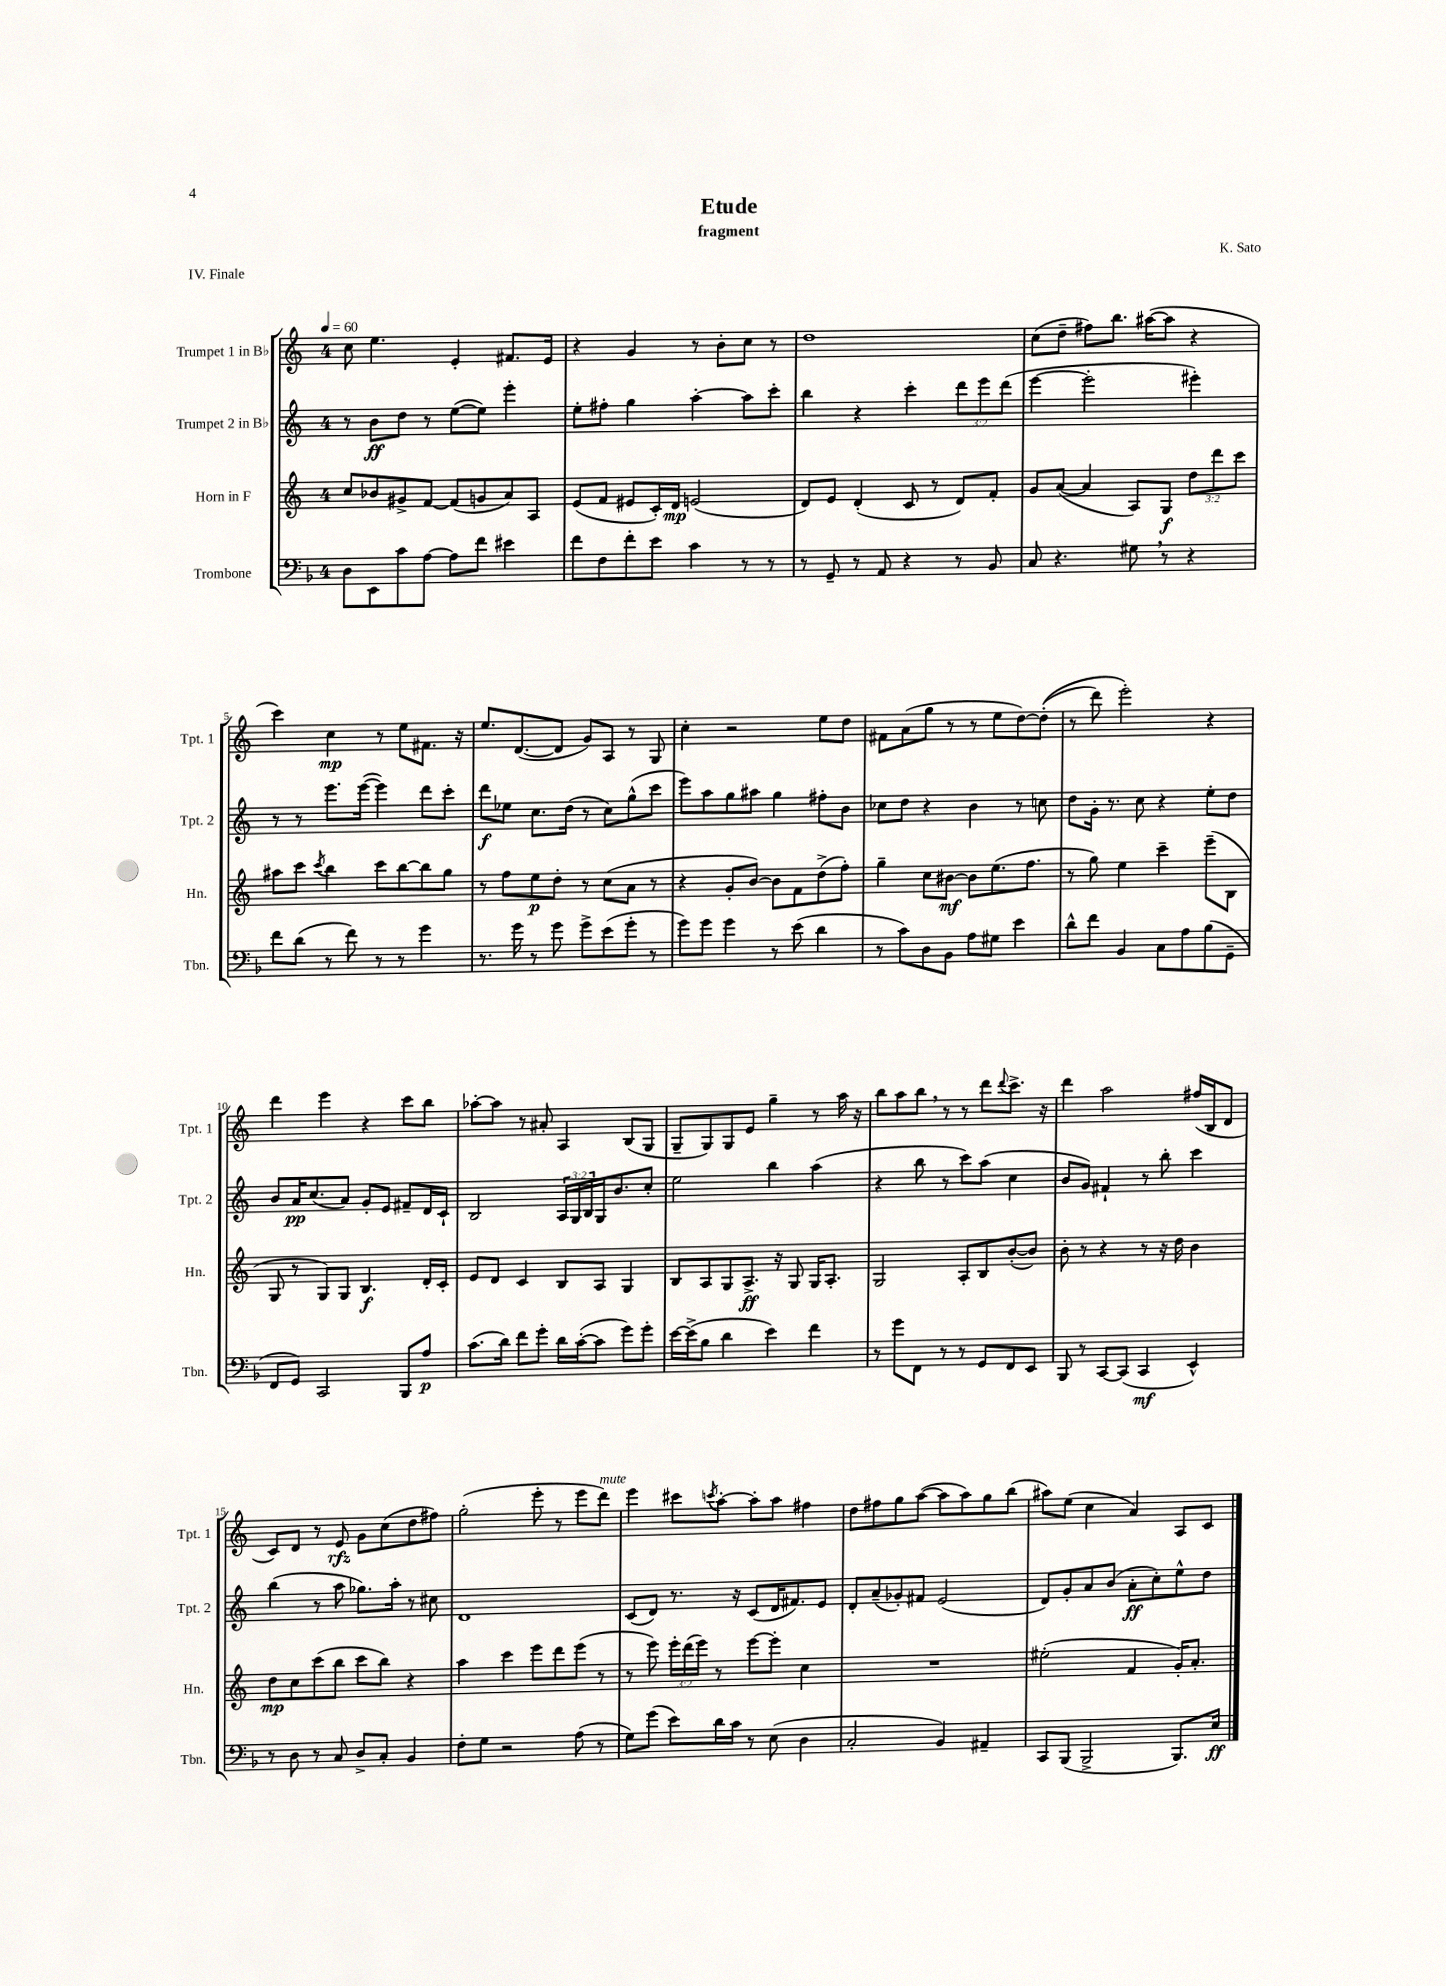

**kern	**dynam	**kern	**dynam	**kern	**dynam	**kern	**dynam
*part4	*part4	*part3	*part3	*part2	*part2	*part1	*part1
*staff4	*staff4	*staff3	*staff3	*staff2	*staff2	*staff1	*staff1
*I"Trombone	*	*I"Horn in F	*	*I"Trumpet 2 in B♭	*	*I"Trumpet 1 in B♭	*
*I'Tbn.	*	*I'Hn.	*	*I'Tpt. 2	*	*I'Tpt. 1	*
*clefF4	*	*clefG2	*	*clefG2	*	*clefG2	*
*k[b-]	*	*k[]	*	*k[]	*	*k[]	*
*M4/4	*	*M4/4	*	*M4/4	*	*M4/4	*
*MM60	*	*MM60	*	*MM60	*	*MM60	*
=1	=1	=1	=1	=1	=1	=1	=1
8D\L	.	8cc/L	.	8r	.	8cc\	.
8EE\	.	8b-X/	.	8b\L	ff	4.ee\	.
8c\	.	8g#X^/	.	8dd\J	.	.	.
[8A\J	.	[8f/J	.	8r	.	.	.
8A\L]	.	(8f/L]	.	([8ee\L	.	4e'/	.
8f\J	.	8gn/	.	8ee\J])	.	.	.
4e#X\	.	8a/)	.	4eee'\	.	8.f#X/L	.
.	.	8A/J	.	.	.	.	.
.	.	.	.	.	.	16e/Jk	.
=2	=2	=2	=2	=2	=2	=2	=2
8f\L	.	(8e/L	.	8ee'\L	.	4r	.
8F\	.	8f/J	.	8ff#X'\J	.	.	.
8f'\	.	8e#X/L	.	4gg\	.	4g/	.
8e\J	.	16c'/L)	.	.	.	.	.
.	.	16d/JJ	mp	.	.	.	.
4c\	.	(2en/	.	[4aa'\	.	8r	.
.	.	.	.	.	.	8b'\L	.
8r	.	.	.	8aa\L]	.	8cc\J	.
8r	.	.	.	8ccc'\J	.	8r	.
=3	=3	=3	=3	=3	=3	=3	=3
8r	.	8d/L)	.	4bb\	.	1dd	.
8GG~/	.	8e/J	.	.	.	.	.
8r	.	(4d'/	.	4r	.	.	.
8AA/	.	.	.	.	.	.	.
4r	.	8c/	.	4ccc'\	.	.	.
.	.	8r	.	.	.	.	.
8r	.	8d/L)	.	12ddd\L	.	.	.
.	.	.	.	12eee\	.	.	.
8BB-/	.	8f'/J	.	.	.	.	.
.	.	.	.	(12ddd\J	.	.	.
=4	=4	=4	=4	=4	=4	=4	=4
8C/	.	8g/L	.	[4eee\	.	(8cc\L	.
4.r	.	([8a/J	.	.	.	8dd~\J	.
.	.	4a/]	.	2eee'\]	.	8ff#X\L)	.
.	.	.	.	.	.	8.bb\J	.
8G#X,\	.	8A/L)	.	.	.	.	.
.	.	.	.	.	.	([16aa#X\KL	.
8r	.	8G/J	f	.	.	8aa#\J]	.
4r	.	12dd\L	.	4eee#X'\)	.	4r	.
.	.	12ddd\	.	.	.	.	.
.	.	12ccc\J	.	.	.	.	.
!!LO:LB:g=z
=5	=5	=5	=5	=5	=5	=5	=5
8f\L	.	8aa#X\L	.	8r	.	4ccc\)	.
(8d\J	.	8ccc\J	.	8r	.	.	.
.	.	8qccc/	.	.	.	.	.
8r	.	4bb\	.	8.eee\L	.	4cc\	mp
8f\)	.	.	.	.	.	.	.
.	.	.	.	([16eee\Jk	.	.	.
8r	.	8ccc\L	.	4eee\])	.	8r	.
8r	.	[8bb\	.	.	.	8ee\L	.
4g\	.	8bb\]	.	8ddd\L	.	8.f#X\J	.
.	.	8gg\J	.	8ccc'\J	.	.	.
.	.	.	.	.	.	16r	.
=6	=6	=6	=6	=6	=6	=6	=6
8.r	.	8r	.	8ddd\L	f	8.ee/L	.
.	.	8ff\L	.	8ee-X\J	.	.	.
16g\	.	.	.	.	.	([8.d/	.
8r	.	8ee\	p	8.cc\L	.	.	.
8g\	.	8dd'\J	.	.	.	8d/J]	.
.	.	.	.	(16dd\Jk	.	.	.
8g^\L	.	8r	.	8r	.	8g/L)	.
(8e\	.	(8cc\L	.	8cc\L)	.	8A/J	.
8g'\J	.	8a\J	.	(8gg^^\	.	8r	.
8r	.	8r	.	8ccc\J	.	8G/	.
=7	=7	=7	=7	=7	=7	=7	=7
8g\L)	.	4r	.	8eee\L)	.	4cc'\	.
8g\J	.	.	.	8aa\	.	.	.
4g\	.	8g'/L	.	8gg\	.	2r	.
.	.	[8b/J)	.	8aa#X\J	.	.	.
8r	.	8b\L]	.	4gg\	.	.	.
(8e\	.	8f\	.	.	.	.	.
4d\	.	(8dd^\	.	8ff#X'\L	.	8ee\L	.
.	.	8ff'\J)	.	8b\J	.	8dd\J	.
=8	=8	=8	=8	=8	=8	=8	=8
8r	.	4gg~\	.	8cc-X\L	.	8f#X\L	.
8c\L)	.	.	.	8dd\J	.	(8a\	.
8D\	.	8cc\L	.	4r	.	8gg\J	.
8BB-\J	.	[8b#X\J	mf	.	.	8r	.
8A\L	.	8b#\L]	.	4b\	.	8r	.
8G#X\J	.	(8.ee\	.	.	.	8ee\L	.
4e\	.	.	.	8r	.	[8dd\)	.
.	.	8.ff\J	.	.	.	.	.
.	.	.	.	8ccn\	.	((8dd'\J]	.
=9	=9	=9	=9	=9	=9	=9	=9
8d^^\L	.	8r	.	8dd\L	.	8r	.
8f\J	.	8gg\)	.	16g'\Jk	.	8ddd\)	.
.	.	.	.	8.r	.	.	.
4BB-/	.	4ee\	.	.	.	2eee'\)	.
.	.	.	.	8cc\	.	.	.
8C\L	.	4ccc~\	.	4r	.	.	.
8A\	.	.	.	.	.	.	.
(8B-\	.	(8eee~\L	.	8ee'\L	.	4r	.
8GG~\J	.	8B\J	.	8dd\J	.	.	.
!!LO:LB:g=z
=10	=10	=10	=10	=10	=10	=10	=10
8FF/L	.	8G/	.	8b/L	.	4ddd\	.
8GG/J)	.	8r	.	16a/K	pp	.	.
.	.	.	.	(8.cc/	.	.	.
2CC/	.	8G/L)	.	.	.	4eee\	.
.	.	8G/J	.	8a/J)	.	.	.
.	.	4.B/	f	8g'/L	.	4r	.
.	.	.	.	8e/J	.	.	.
8BBB-/L	.	.	.	8f#X~/L	.	8ccc\L	.
8A/J	p	16d'/LL	.	16d/L	.	8bb\J	.
.	.	16c'/JJ	.	16c`/JJ	.	.	.
=11	=11	=11	=11	=11	=11	=11	=11
(8.c\L	.	8e/L	.	2B/	.	[8aa-X'\L	.
.	.	8d/J	.	.	.	8aa-\J]	.
16d\Jk)	.	.	.	.	.	.	.
8f\L	.	4c/	.	.	.	8r	.
8g'\J	.	.	.	.	.	8a#X'/	.
16d\LL	.	8B/L	.	24A/LL	.	4A/	.
.	.	.	.	24G/	.	.	.
([16c'\J	.	.	.	.	.	.	.
.	.	.	.	24B/	.	.	.
8c\J]	.	8A/J	.	16G/J	.	.	.
.	.	.	.	8.b/	.	.	.
8g\L)	.	4G/	.	.	.	(8B/L	.
8g'\J	.	.	.	8cc'/J	.	8G/J	.
=12	=12	=12	=12	=12	=12	=12	=12
[16e\LL	.	8B/L	.	2ee\	.	8G~/L	.
(16e^\J]	.	.	.	.	.	.	.
8B-\J	.	8A/	.	.	.	8G/)	.
4d\	.	8G/	.	.	.	8G/	.
.	.	8.A^/J	ff	.	.	8e/J	.
4e\)	.	.	.	4bb\	.	4gg~\	.
.	.	16r	.	.	.	.	.
.	.	8G/	.	.	.	.	.
4f\	.	16G/KL	.	(4aa\	.	8r	.
.	.	8.A'/J	.	.	.	.	.
.	.	.	.	.	.	16aa\	.
.	.	.	.	.	.	16r	.
=13	=13	=13	=13	=13	=13	=13	=13
8r	.	2G/	.	4r	.	8bb\L	.
8g\L	.	.	.	.	.	8aa\	.
8FF\J	.	.	.	8bb\	.	8bb,\J	.
8r	.	.	.	8r	.	8r	.
8r	.	8A'/L	.	8ccc\L)	.	8r	.
8GG/L	.	8B/	.	(8aa\J	.	8ddd\L	.
.	.	.	.	.	.	8qqddd/	.
8FF/	.	([8b'/	.	4cc\	.	8.ccc^\J	.
8EE/J	.	8b/J])	.	.	.	.	.
.	.	.	.	.	.	16r	.
=14	=14	=14	=14	=14	=14	=14	=14
8BBB-/	.	8b'\	.	8b/L	.	4ddd\	.
8r	.	8r	.	8g/J)	.	.	.
[8CC/L	.	4r	.	4f#X`/	.	2aa\	.
(8CC/J]	.	.	.	.	.	.	.
4CC/	mf	8r	.	8r	.	.	.
.	.	16r	.	8bb'\	.	.	.
.	.	16dd\	.	.	.	.	.
4EE^^/)	.	4b\	.	4ccc\	.	(16ff#X/LL	.
.	.	.	.	.	.	16B/J	.
.	.	.	.	.	.	8d/J	.
!!LO:LB:g=z
=15	=15	=15	=15	=15	=15	=15	=15
8r	.	8dd\L	mp	(4bb\	.	8c/L)	.
8D\	.	8cc\	.	.	.	8d/J	.
8r	.	(8ccc\	.	8r	.	8r	.
8C/	.	8bb\J	.	8aa\	.	8e/	rfz
8D^/L	.	8ccc\L	.	8.gg-X\L)	.	8g\L	.
8C'/J	.	8bb\J)	.	.	.	(8cc\	.
.	.	.	.	16aa'\Jk	.	.	.
4BB-/	.	4r	.	8r	.	8dd\	.
.	.	.	.	8cc#X\	.	8ff#X\J)	.
=16	=16	=16	=16	=16	=16	=16	=16
8F'\L	.	4aa\	.	1d	.	(2gg'\	.
8G\J	.	.	.	.	.	.	.
2r	.	4ccc\	.	.	.	.	.
.	.	8eee\L	.	.	.	8eee'\	.
.	.	8ddd\	.	.	.	8r	.
(8A\	.	(8eee\J	.	.	.	8eee\L	.
!	!	!	!	!	!	!LO:TX:a:i:t=mute	!
8r	.	8r	.	.	.	8ddd\J)	.
=17	=17	=17	=17	=17	=17	=17	=17
8G\L)	.	8r	.	(8c/L	.	4eee\	.
(8g\J	.	8eee\)	.	8d/J)	.	.	.
8e\L)	.	24eee'\LL	.	8.r	.	8ccc#X\L	.
.	.	(24ddd\	.	.	.	.	.
.	.	24eee\JJ)	.	.	.	.	.
.	.	.	.	.	.	8qcccn/	.
16d\L	.	8r	.	.	.	[8aa'\J	.
16c\JJ	.	.	.	16r	.	.	.
8r	.	[8eee\L	.	(8c/L	.	8aa'\L]	.
(8E\	.	8eee'\J]	.	16d/K	.	8aa\J	.
.	.	.	.	8.f#X/)	.	.	.
4D\	.	4cc\	.	.	.	4ff#X\	.
.	.	.	.	8e/J	.	.	.
=18	=18	=18	=18	=18	=18	=18	=18
2C'/	.	1r	.	8d'/L	.	8dd\L	.
.	.	.	.	(8a~/	.	8ff#X\	.
.	.	.	.	8g-X'/)	.	8gg\	.
.	.	.	.	8f#X/J	.	([8aa\J	.
4BB-/)	.	.	.	(2e/	.	8aa\L]	.
.	.	.	.	.	.	8aa\)	.
4AA#X~/	.	.	.	.	.	8gg\	.
.	.	.	.	.	.	(8bb\J	.
=19	=19	=19	=19	=19	=19	=19	=19
8CC/L	.	(2ee#X'\	.	8d/L)	.	8aa#X\L)	.
(8BBB-/J	.	.	.	8g'/	.	(8ee\J	.
2BBB-^/	.	.	.	8a/	.	4cc\	.
.	.	.	.	(8b/J	.	.	.
.	.	4f/	.	8a'\L	ff	4a/)	.
.	.	.	.	8cc'\)	.	.	.
8.BBB-/L)	.	16g'/KL)	.	8ee^^\	.	8A/L	.
.	.	8.a'/J	.	.	.	.	.
.	.	.	.	8dd\J	.	8c/J	.
16E/Jk	ff	.	.	.	.	.	.
==	==	==	==	==	==	==	==
*-	*-	*-	*-	*-	*-	*-	*-
